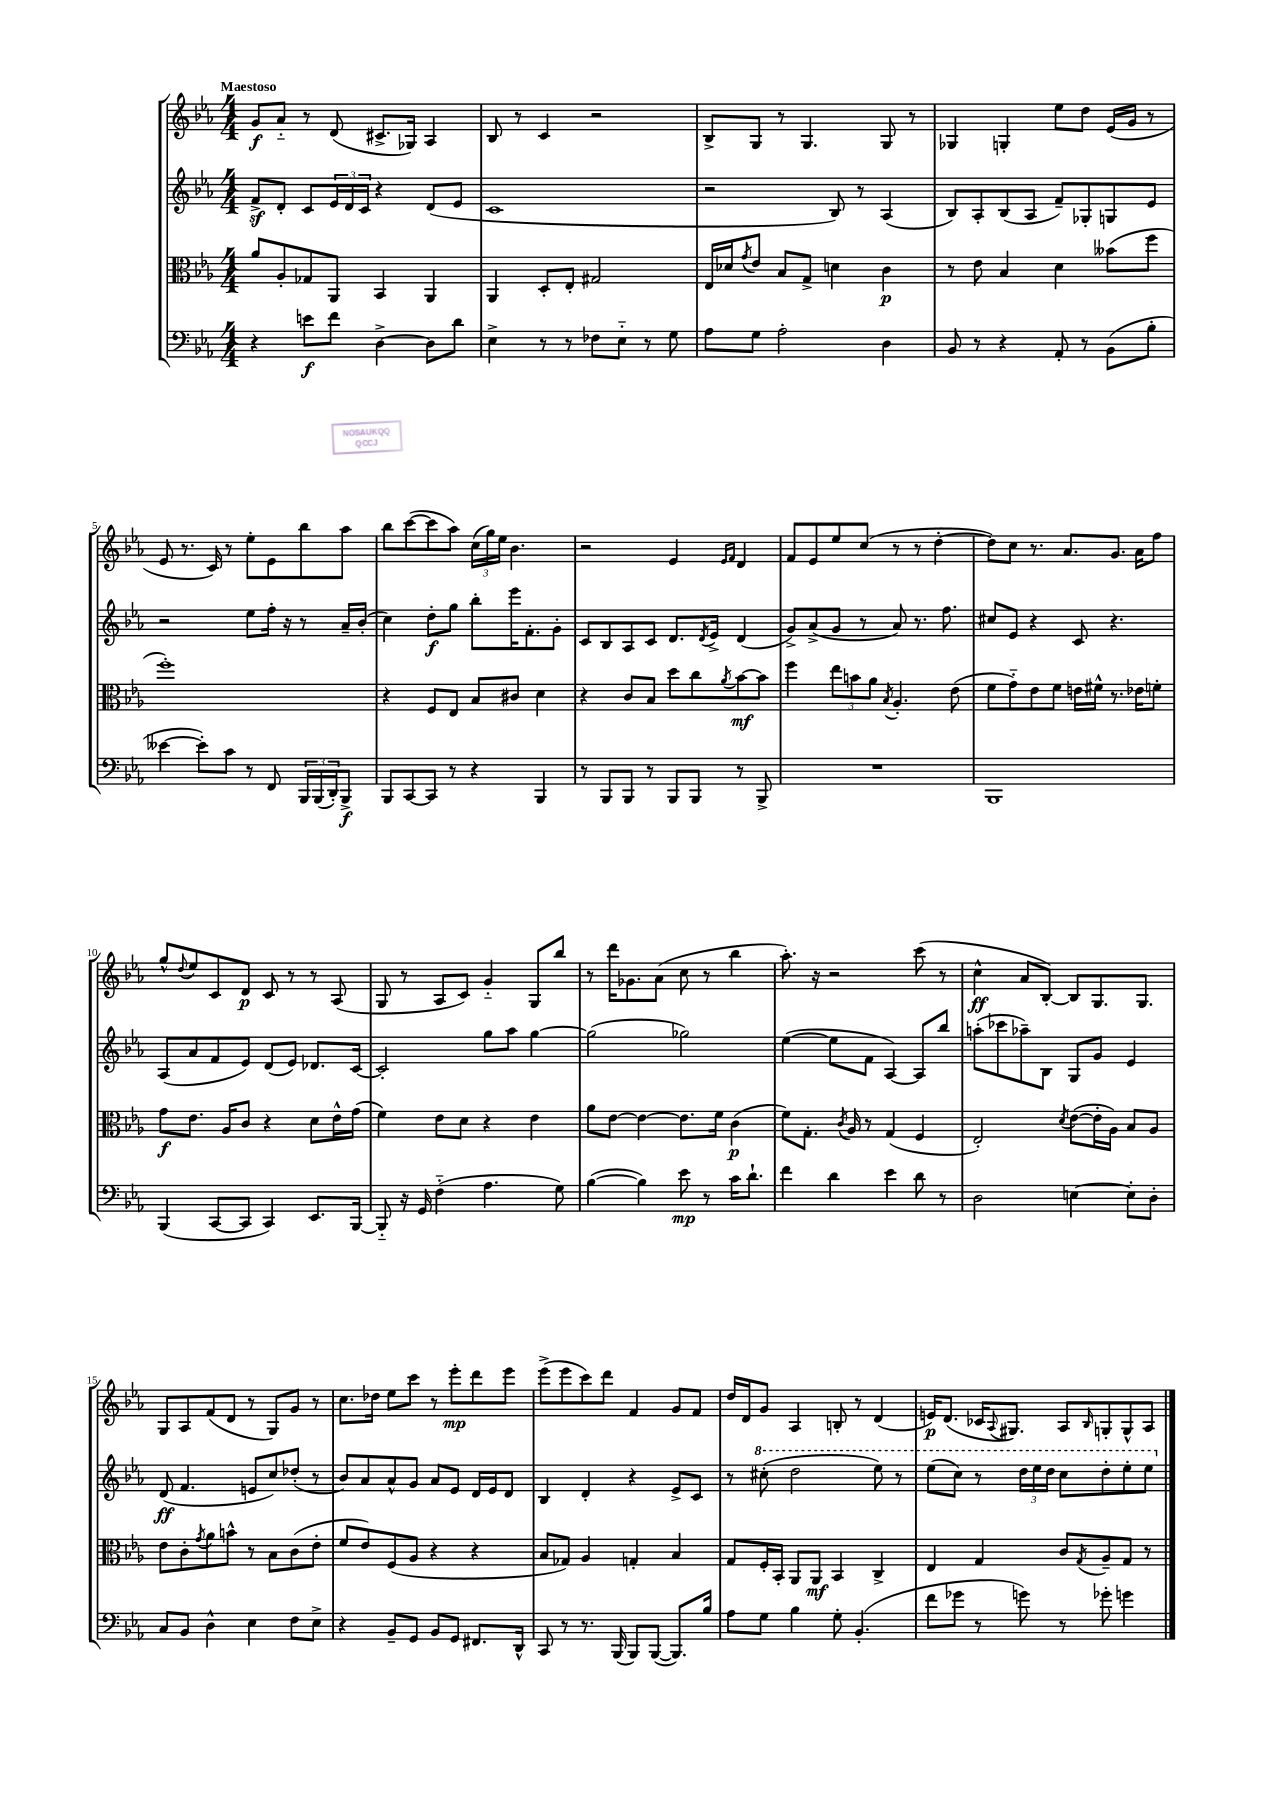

**kern	**kern	**kern	**kern
*staff4	*staff3	*staff2	*staff1
*clefF4	*clefC3	*clefG2	*clefG2
*k[b-e-a-]	*k[b-e-a-]	*k[b-e-a-]	*k[b-e-a-]
*M4/4	*M4/4	*M4/4	*M4/4
4r	8a-/L	8f^/L	8g/L
.	8A-'/	8d'/J	8a-'~/J
8e\L	8G-/	8c/L	8r
8f\J	8AA-/J	24e-/L	(8d/
.	.	24d/	.
.	.	24c/JJ	.
[4D^\	4BB-/	4r	8.c#^/L
.	.	.	16G-/Jk)
8D\]L	4AA-/	(8d/L	4A-/
8d\J	.	8e-/J	.
=	=	=	=
4E-^\	4AA-/	1c	8B-/
.	.	.	8r
8r	8D'/L	.	4c/
8r	8E-'/J	.	.
8F-\L	2G#/	.	2r
8E-'~\J	.	.	.
8r	.	.	.
8G\	.	.	.
=	=	=	=
8A-\L	16E-/LL	2r	8B-^/L
.	16d-/J	.	.
.	8qg/	.	.
8G\J	8e-/J	.	8G/J
2A-'\	8B-/L	.	8r
.	8G^/J	.	4.G/
.	4d\	8B-/)	.
.	.	8r	.
4D\	4c\	(4A-/	8G/
.	.	.	8r
=	=	=	=
8BB-/	8r	8B-/L)	4G-/
8r	8e-\	8A-'/	.
4r	4B-/	(8B-/	4G'/
.	.	8A-/J	.
8AA-'/	4d\	8f~/L)	8ee-\L
8r	.	8G-'/	8dd\J
(8BB-\L	(8b--\L	8G/	(16e-/LL
.	.	.	16g/JJ
8B-'\J	8ff\J	8e-/J	8r
=	=	=	=
[4e--\	1ff')	2r	8e-/
.	.	.	8.r
8e--'\]L)	.	.	.
.	.	.	16c/)
8c\J	.	.	8r
8r	.	8ee-\L	8ee-'\L
8FF/	.	16ff'\Jk	8e-\
.	.	16r	.
24BBB-/LL	.	8r	8bb-\
(24BBB-/	.	.	.
24DD'/J)	.	.	.
8BBB-^/J	.	16a-~/LL	8aa-\J
.	.	(16b-'/JJ	.
=	=	=	=
8BBB-/L	4r	4cc\)	8bb-\L
[8CC/	.	.	([8ccc\
8CC/]J	8F/L	8dd'\L	8ccc\]
8r	8E-/J	8gg\J	8aa-\J)
4r	8B-/L	8bb-'\L	(24cc\LL
.	.	.	24gg\)
.	.	.	24ee-\JJ
.	8c#/J	16eee-\K	4.b-\
.	.	8.f'\	.
4BBB-/	4d\	.	.
.	.	8g'\J	.
=	=	=	=
8r	4r	8c/L	2r
8BBB-/L	.	8B-/	.
8BBB-/J	8c/L	8A-/	.
8r	8B-/J	8c/J	.
8BBB-/L	8dd\L	8.d/L	4e-/
8BBB-/J	8cc\	.	.
.	.	8qd/	.
.	.	16e-^/Jk	.
.	.	.	16qqe-/LL
.	8qa-/	.	16qqf/JJ
8r	[8b-\	(4d/	4d/
8BBB-^/	8b-\]J	.	.
=	=	=	=
1r	4ff\	8g^/L)	8f/L
.	.	(8a-^/	8e-/
.	12ee-\L	8g/J	8ee-/
.	12b\	.	.
.	.	8r	(8cc/J
.	12a-\J	.	.
.	8qB-/	.	.
.	4.A-'/	8a-/)	8r
.	.	8.r	8r
.	.	.	[4dd'\
.	.	8.ff\	.
.	(8e-\	.	.
=	=	=	=
1BBB-	8f\L	8cc#/L	8dd\]L)
.	8g'~\)	8e-/J	8cc\J
.	8e-\	4r	8.r
.	8f\J	.	.
.	.	.	8.a-/L
.	16e\LL	8c/	.
.	16f#^^\JJ	.	.
.	8.r	4.r	8.g/J
.	16e-\LK	.	16a-\LK
.	8f'\J	.	8ff\J
=	=	=	=
(4BBB-/	8g\L	(8A-/L	8gg^^/L
.	.	.	8qqdd/
.	8.e-\J	8a-/	8ee-/
[8CC/L	.	8f/	8c/
.	16A-/LK	.	.
8CC/]J	8c/J	8e-/J)	8d/J
4CC/)	4r	(8d/L	8c/
.	.	8e-/J)	8r
8.EE-/L	8d\L	8.d-/L	8r
.	16e-^^\L	.	(8A-/
[16BBB-/Jk	(16g\JJ	[16c/Jk	.
=	=	=	=
8BBB-'~/]	4f\)	2c'/]	8G/
16r	.	.	8r
16GG/	.	.	.
(4F'~\	8e-\L	.	8A-/L
.	8d\J	.	8c/J)
4.A-\	4r	8gg\L	4g'~/
.	.	8aa-\J	.
.	4e-\	[4gg\	8G/L
8G\)	.	.	8bb-/J
=	=	=	=
([4B-\	8a-\L	(2gg\]	8r
.	[8e-\J	.	16ddd\LK
.	.	.	8.g-\
4B-\])	4e-\_	.	.
.	.	.	(8a-\J
8e-\	8.e-\]L	2gg-\)	8cc\
8r	.	.	8r
.	16f\Jk	.	.
16c\LK	(4c\	.	4bb-\
8.d`\J	.	.	.
=	=	=	=
4f\	8f\L)	([4ee-\	8.aa-'\)
.	8.G'\J	.	.
.	.	.	16r
4d\	.	8ee-\]L	2r
.	8qc/	.	.
.	16A-/	.	.
.	8r	8f\J	.
4e-\	(4G/	[4A-/)	.
8d\	4F/	8A-/]L	(8ccc\
8r	.	8bb-/J	8r
=	=	=	=
2D\	2E-'/)	(8aa'\L	4cc^^\
.	.	8ccc-\	.
.	.	8aa-~\)	8a-/L
.	.	8B-\J	[8B-'/J)
.	8qd/	.	.
[4E\	([8e-\L	8G/L	8B-/]L
.	16e-'\]L	8g/J	8.G/
.	16A-\JJ)	.	.
8E'\]L	8B-/L	4e-/	.
.	.	.	8.G/J
8D'\J	8A-/J	.	.
=	=	=	=
8C/L	8e-\L	(8d/	8G/L
8BB-/J	8c'\	4.f/	8A-/
.	8qg/	.	.
4D^^\	8a-\	.	(8f/
.	8b^^\J	.	8d/J
4E-\	8r	8e/L	8r
.	8B-\L	8cc/)	8G/L)
8F\L	(8c\	(8dd-'/J	8g/J
8E-^\J	8e-'\J	8r	8r
=	=	=	=
4r	8f/L	8b-/L)	8.cc\L
.	8e-/)	8a-/	.
.	.	.	16dd-\Jk
8BB-~/L	(8F/	8a-^^/	8ee-\L
8GG/J	8A-/J	8g/J	8ccc\J
8BB-/L	4r	8a-/L	8r
8GG/J	.	8e-/J	8eee-'\L
8.FF#/L	4r	16d/LL	8ddd\
.	.	16e-/J	.
.	.	8d/J	8eee-\J
16DD^^/Jk	.	.	.
=	=	=	=
8CC/	8B-/L	4B-/	(8eee-^\L
8r	8G-/J)	.	8eee-\
8.r	4A-/	4d'/	8ccc\)
.	.	.	8ddd\J
(16BBB-/	.	.	.
8BBB-/L)	4G'/	4r	4f/
([8BBB-/J	.	.	.
8.BBB-/]L)	4B-/	8e-^/L	8g/L
.	.	8c/J	8f/J
16B-/Jk	.	.	.
=	=	=	=
8A-\L	8G/L	8r	16dd/LL
.	.	.	16d/J
8G\J	16F'/L	(8ccc#'\	8g/J
.	16BB-'/JJ	.	.
4B-\	8AA-/L	2ddd\	4A-/
.	8AA-/J	.	.
8G'\	4BB-/	.	8B'/
(4.BB-'/	.	.	8r
.	4C^/	8eee-\)	(4d/
.	.	8r	.
=	=	=	=
8f\L	4E-/	(8eee-\L	16e/LK)
.	.	.	(8.d/J
8g-\J	.	8ccc\J)	.
8r	4G/	8r	16c-/LK
.	.	.	8qqA-/
.	.	.	8.G#/J)
8g\)	.	24ddd\LL	.
.	.	24eee-\	.
.	.	24ddd\JJ	.
8r	8c/L	8ccc\L	8A-/L
.	8qG/	.	16qqB-/
8g-'\	8A-~/	8ddd'\	8G'/
4g\	8G/J	8eee-'\	8G^^/
.	8r	8eee-\J	8A-/J
==	==	==	==
*-	*-	*-	*-
